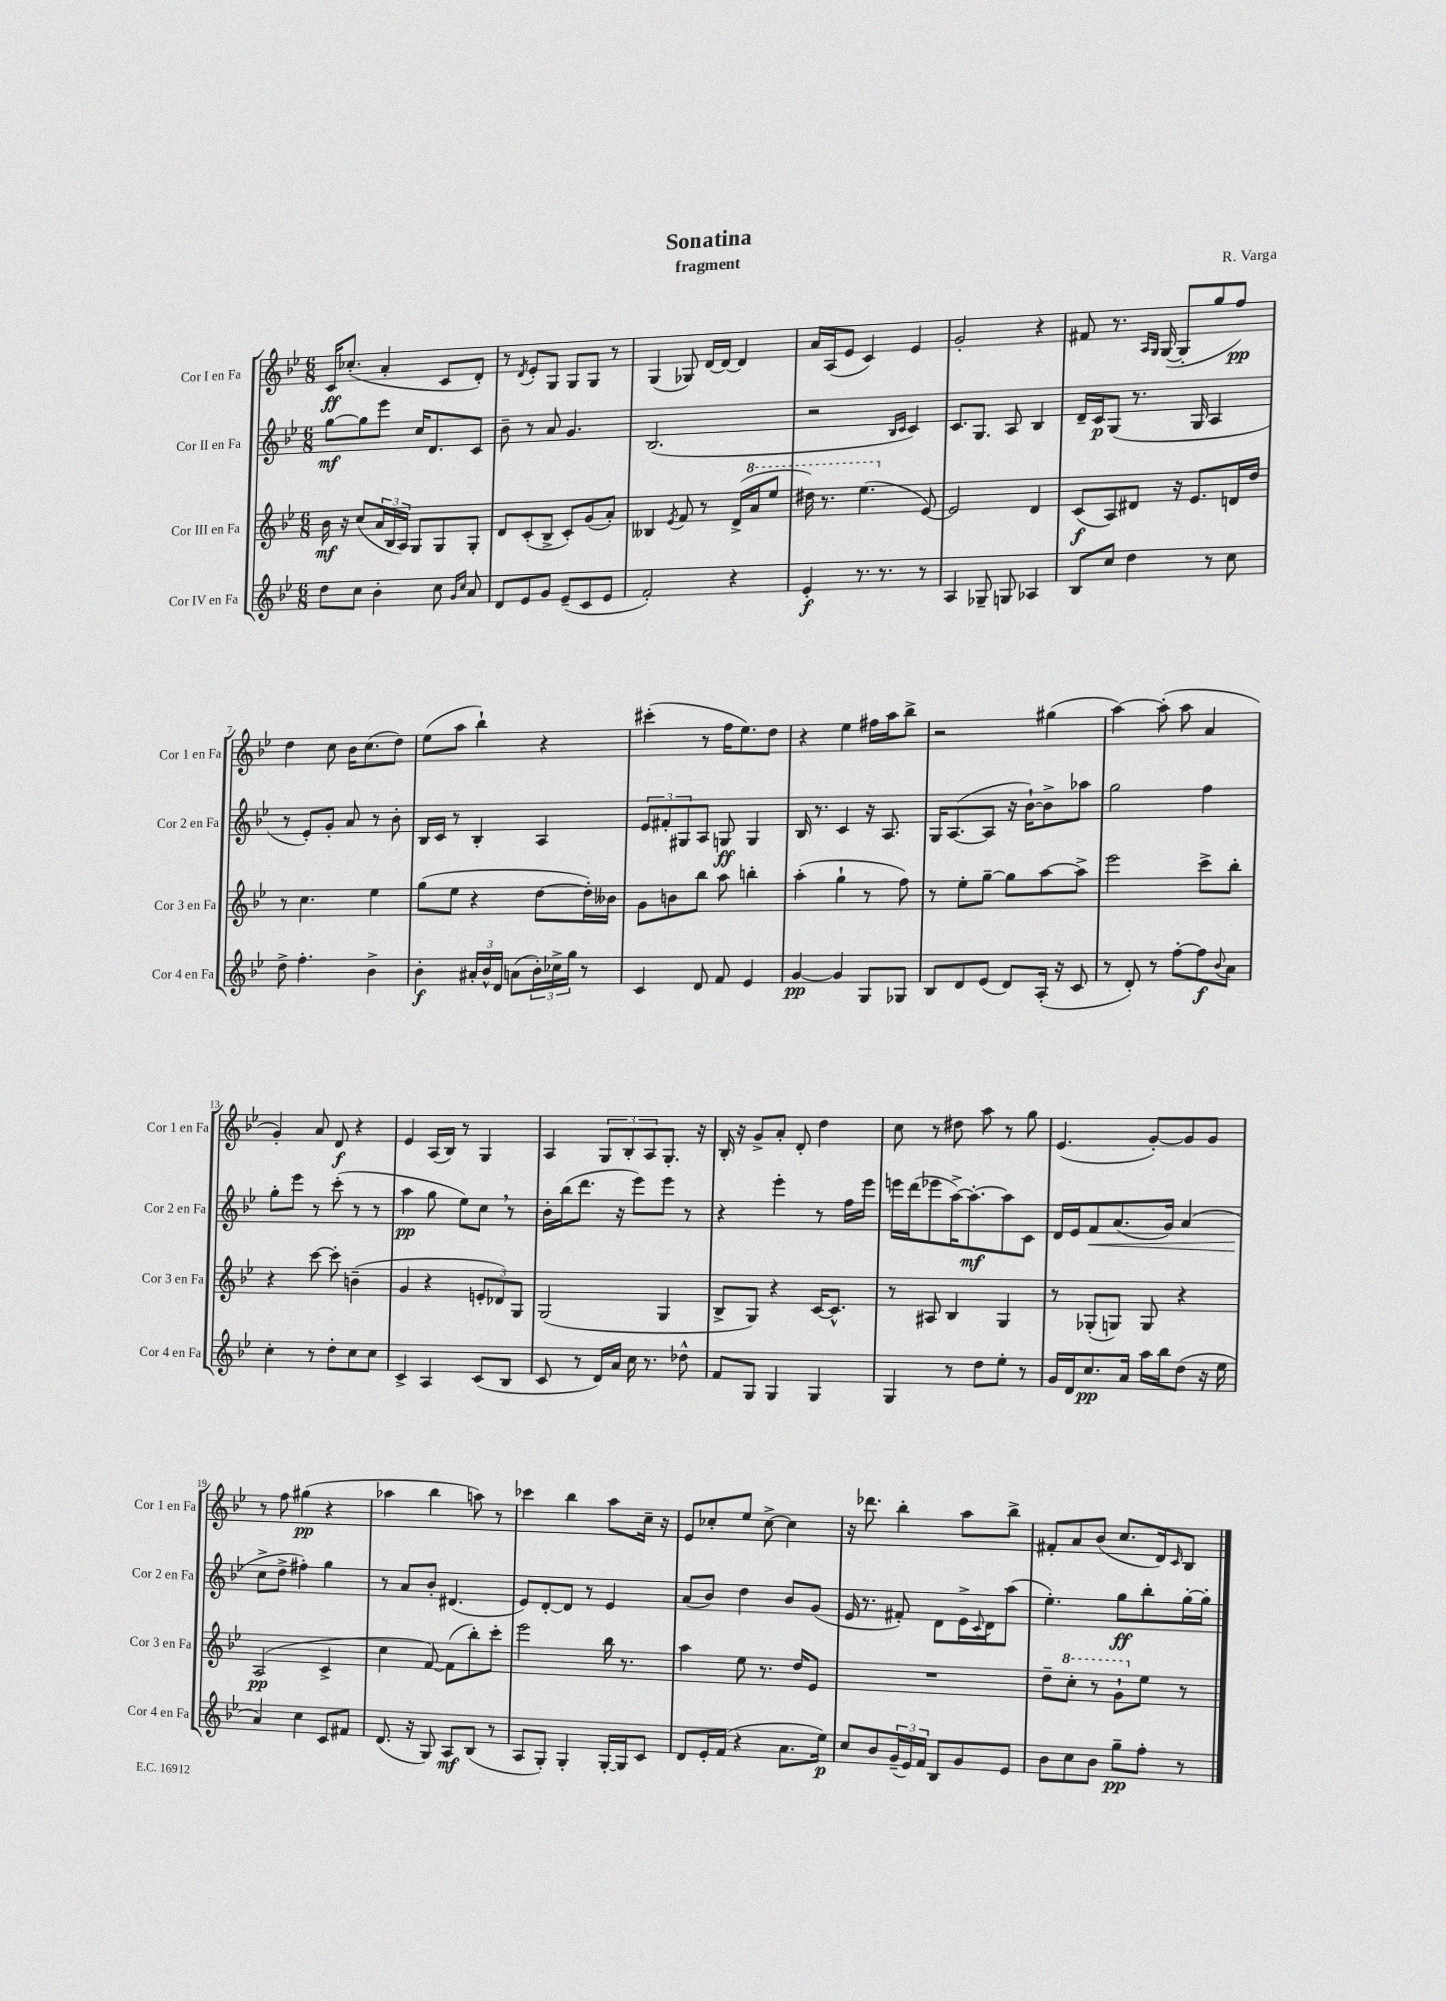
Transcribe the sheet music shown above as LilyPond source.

\header { title = "Sonatina" composer = "R. Varga" subtitle = "fragment" }
<<
\new StaffGroup <<
\new Staff = "s0" \with { instrumentName = "Cor I en Fa" shortInstrumentName = "Cor 1 en Fa" } {
    \clef treble \key bes \major \numericTimeSignature \time 6/8
    c'16\ff ces''8.-.( a'4-. c'8 d'8-.) |
    r8 \acciaccatura { d'8 } ees'8-. g8 g8 g8 r8 |
    g4( ges8) d'16~ d'16~ d'4 |
    a'16 a16( ees'8 c'4) ees'4 |
    g'2-. r4 |
    fis'8 r8. \grace { a16 g16 } g16~( g8-. g''8 f''8\pp) |
    d''4 c''8 bes'16 c''8.( d''8) |
    ees''8( a''8 bes''4-!) r4 |
    cis'''4-.( r8 f''16 ees''8.) d''8 |
    r4 ees''4 fis''16 a''16 bes''8-> |
    r2 gis''4( |
    a''4~) a''8-.( a''8 a'4 |
    g'4-.) a'8 d'8\f r4 |
    ees'4 a16( bes16) r8 g4 |
    a4 \tuplet 3/2 { g8 bes8-. a8 } g8.-. r16 |
    bes16-. r16 g'8-> a'8-. d'8-. d''4 |
    c''8 r8 dis''8 a''8 r8 g''8 |
    ees'4.( g'8~-.) g'8 g'8 |
    r8 f''8 gis''4\pp( r4 |
    aes''4 bes''4 a''8) r8 |
    ces'''4 bes''4 a''8 c''16-- r16 |
    ees'8 ces''8-. ees''8 ces''8~-> ces''4 |
    r16 des'''8. bes''4-. a''8 bes''8-> |
    fis'8-. a'8 bes'8( c''8. d'16) \grace { c'16 } bes8 \bar "|." |
}
\new Staff = "s1" \with { instrumentName = "Cor II en Fa" shortInstrumentName = "Cor 2 en Fa" } {
    \clef treble \key bes \major \numericTimeSignature \time 6/8
    g''8~\mf g''8 ees'''8 c''16 d'8. c'8 |
    bes'8-- r8 a'8 g'4. |
    bes2.( |
    r2 \grace { bes16 c'16 } c'4) |
    c'8. g8. a8 bes4 |
    d'16-- c'16\p g8( r8. g16 a4 |
    r8 ees'8-.) g'8-. a'8 r8 bes'8-. |
    bes16 c'16 r8 bes4-. a4 |
    \tuplet 3/2 { ees'8 fis'8-. gis8 } a8 g8\ff g4 |
    bes16 r8. c'4 r16 a8. |
    g16 a8.~( a8 r16 bes'16~-!) bes'8-> aes''8 |
    g''2 f''4 |
    g''8-. ees'''8 r8 c'''8-.( r8 r8 |
    a''4\pp g''8 ees''8) c''8 \breathe r8 |
    bes'16-. bes''16( d'''8. r16 ees'''8) ees'''8 r8 |
    r4 ees'''4-. r8 f''16 ees'''16 |
    e'''16 d'''16( ees'''8 a''16~->) a''8.~-.\mf a''8 c'8 |
    d'16 ees'16 f'8\< a'8.( g'16) a'4( |
    c''8->\! d''8-> fis''4-.) g''4 |
    r8 a'8 bes'8-. dis'4.( |
    ees'8) d'8~-. d'8 r8 ees'4 |
    a'8( bes'8) d''4 bes'8 g'8( |
    ees'16 r8. fis'8-.) d'8 ees'16-> \appoggiatura { c'8 } d'16 a''8( |
    ees''4.-.) g''8\ff bes''8-. g''16~-. g''16-. \bar "|." |
}
\new Staff = "s2" \with { instrumentName = "Cor III en Fa" shortInstrumentName = "Cor 3 en Fa" } {
    \clef treble \key bes \major \numericTimeSignature \time 6/8
    bes'16\mf r16 c''8( \tuplet 3/2 { a'16 bes16 a16) } g8 g8 g8-. |
    d'8 c'8-.( bes8-> c'8-.) g'8( a'8-.) |
    beses4 \acciaccatura { ees'8 } f'8 r8 d'16->( \ottava #1 a''16 ees'''8 |
    dis'''16) r8. ees'''4.( \ottava #0 ees'8~) |
    ees'2 d'4 |
    c'8\f( a8) dis'8 r16 ees'8. d'16 d''16 |
    r8 c''4. ees''4 |
    g''8( ees''8 r4 d''8~ d''16-.) beses'16 |
    g'8 b'8 bes''8 a''8 b''4-. |
    a''4-.( g''4-! r8 f''8) |
    r8 ees''8-. g''8~-- g''8 a''8~ a''8-> |
    ees'''2 c'''8-> bes''8-. |
    r4 c'''8~ c'''8-. b'4--( |
    g'4 r4 \tuplet 3/2 { e'8-. des'8) g8 } |
    g2( g4 |
    bes8-> g8) r4 c'16~ c'8.-^ |
    r8 ais8 bes4 g4 |
    r8 ges8-.( g8) g8 r4 |
    a2\pp( c'4-> |
    c''4 f'8~) f'8( bes''8-.) c'''8-. |
    ees'''2 bes''16 r8. |
    a''4 ees''8 r8. d''16 ees'8 |
    R2. |
    d''8-- \ottava #1 c'''8-. r8 g''8-! \ottava #0 ees''8 r8 \bar "|." |
}
\new Staff = "s3" \with { instrumentName = "Cor IV en Fa" shortInstrumentName = "Cor 4 en Fa" } {
    \clef treble \key bes \major \numericTimeSignature \time 6/8
    d''8 c''8 bes'4-. c''8 \grace { g'16 c''16 } a'8 |
    d'8 ees'8 g'8 ees'8--( c'8 ees'8 |
    f'2-.) r4 |
    ees'4-.\f r8. r8. r8 |
    a4 ges8-- g8 aes4 |
    bes8 c''8 d''4 r8 c''8 |
    d''8-> f''4.-. bes'4-> |
    bes'4-.\f \tuplet 3/2 { ais'16-. bes'16-^ d'16 } a'8( \tuplet 3/2 { bes'16-.) ces''16-> g''16 } r8 |
    c'4 d'8 f'8 ees'4 |
    g'4~\pp g'4 g8 ges8 |
    bes8 d'8 ees'8( d'8) a16-.( r16 c'8 |
    r8 d'8-.) r8 f''8~-. f''8\f \appoggiatura { bes'8 } a'8 |
    c''4-. r8 d''8-. c''8 c''8 |
    c'4-> a4 c'8( bes8 |
    c'8 r8 d'16) a'16 c''16 r8. des''8-^ |
    f'8 g8 g4 g4 |
    g4 r8 d''8 ees''8-. r8 |
    g'16 d'16 c''8.\pp a'16 a''16 bes''16 d''8( r16 ees''16 |
    a'4) c''4 c'8 fis'8 |
    d'8.( r16 g8) a8\mf bes8( r8 |
    a8 g8-.) g4-. g16~-. g16 c'8 |
    d'8 ees'16-. f'16( r4 a'8. ees''16\p) |
    c''8 bes'8 \tuplet 3/2 { g'16--( ees'16) f'16 } bes8 g'8 ees'8 |
    bes'8 c''8 bes'8 g''8--\pp f''8-. r8 \bar "|." |
}
>>
>>
